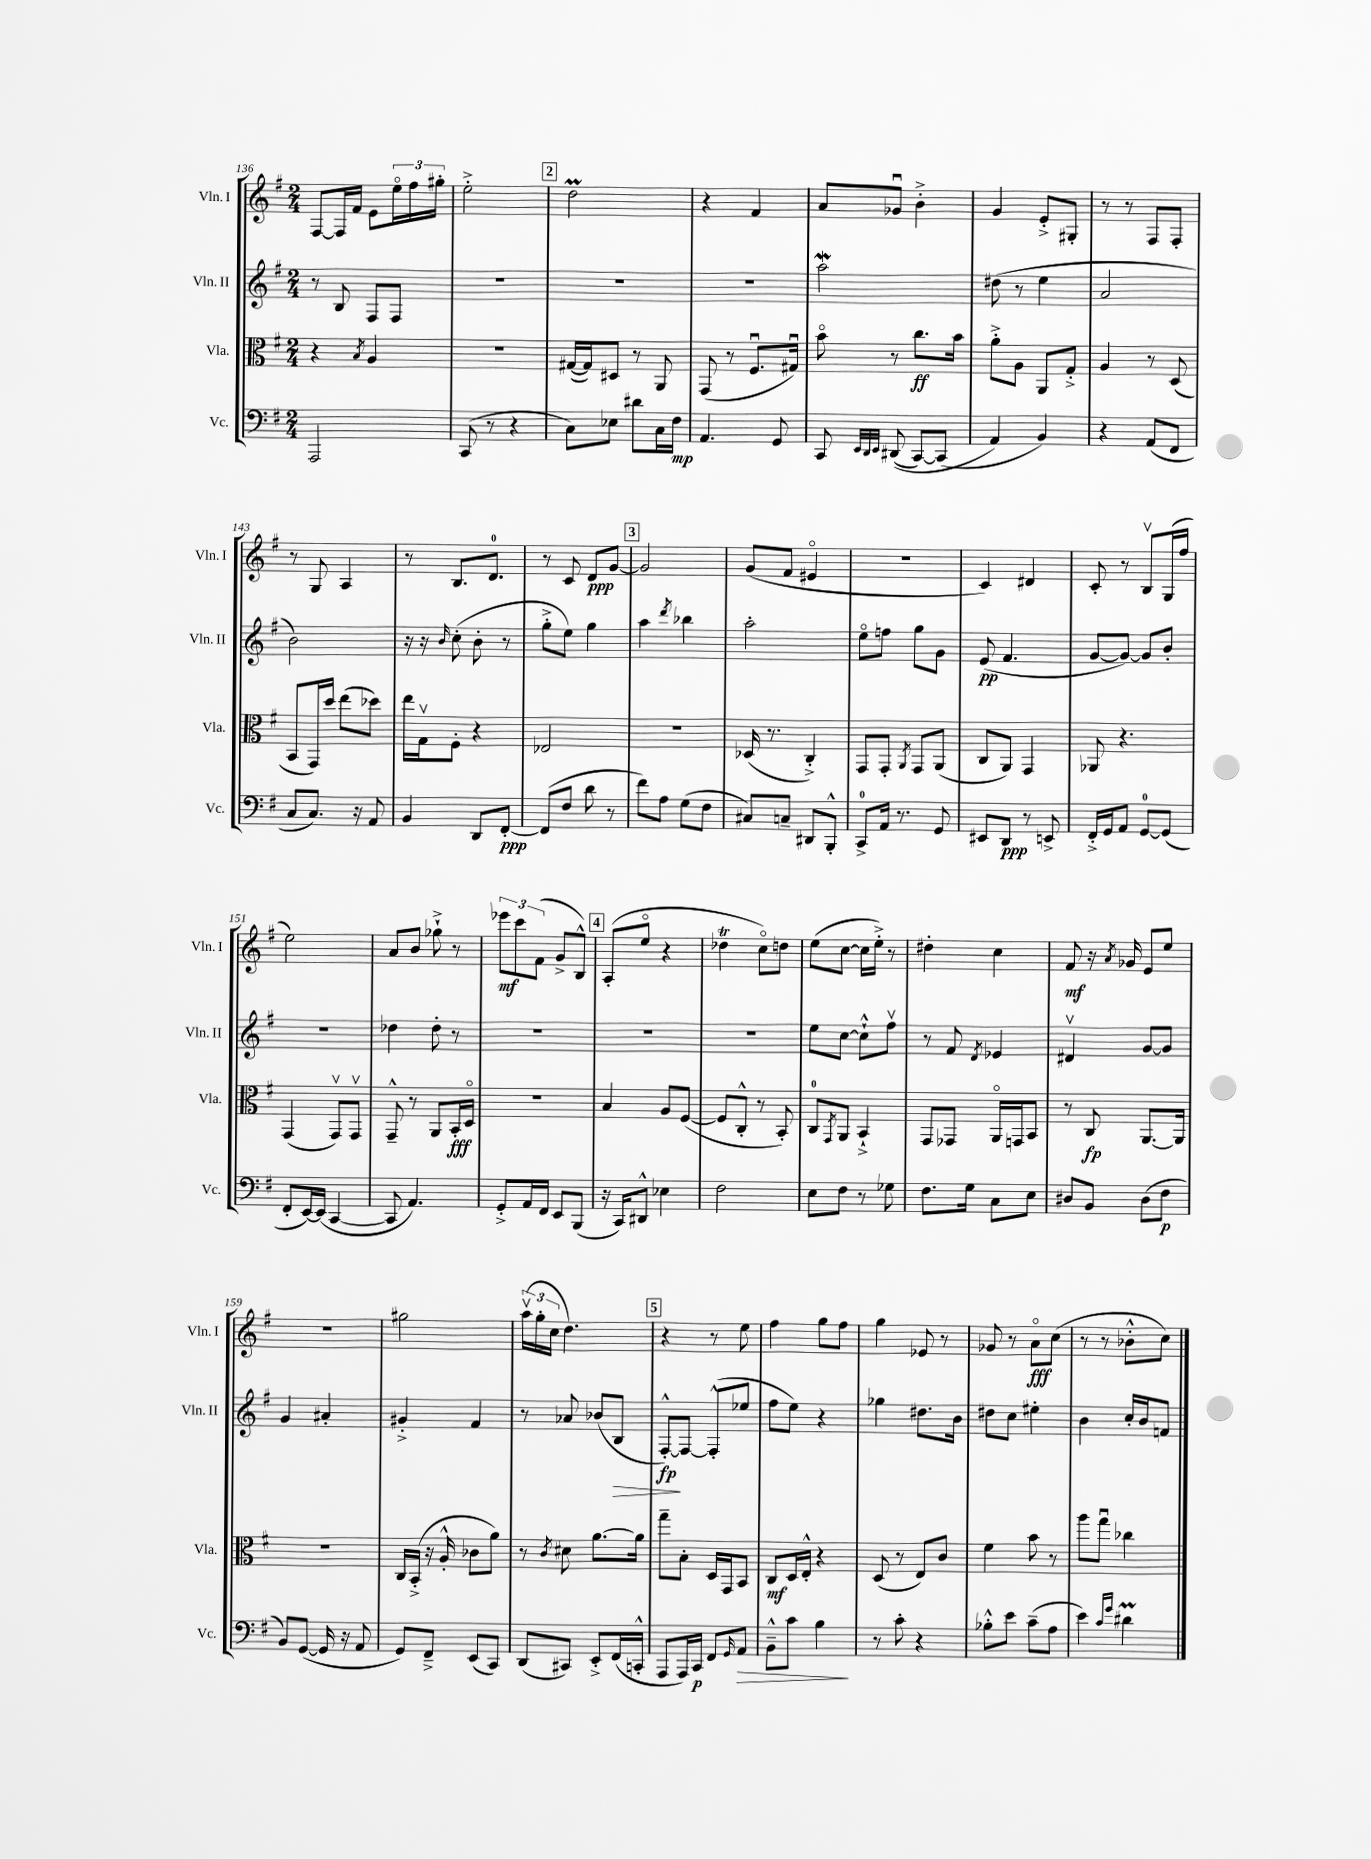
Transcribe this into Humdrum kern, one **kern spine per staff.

**kern	**dynam	**kern	**dynam	**kern	**dynam	**kern	**dynam
*part4	*part4	*part3	*part3	*part2	*part2	*part1	*part1
*staff4	*staff4	*staff3	*staff3	*staff2	*staff2	*staff1	*staff1
*I"Vc.	*	*I"Vla.	*	*I"Vln. II	*	*I"Vln. I	*
*I'Vc.	*	*I'Vla.	*	*I'Vln. II	*	*I'Vln. I	*
*clefF4	*	*clefC3	*	*clefG2	*	*clefG2	*
*k[f#]	*	*k[f#]	*	*k[f#]	*	*k[f#]	*
*M2/4	*	*M2/4	*	*M2/4	*	*M2/4	*
=136	=136	=136	=136	=136	=136	=136	=136
2AAA/	.	4r	.	8r	.	[8F#/L	.
.	.	.	.	8B/	.	16F#/L]	.
.	.	.	.	.	.	16f#/JJ	.
.	.	8qB/	.	.	.	.	.
.	.	4A/	.	8F#/L	.	8e\L	.
.	.	.	.	8F#/J	.	24ee\L	.
.	.	.	.	.	.	24ff#\	.
.	.	.	.	.	.	24gg#X'\JJ	.
=137	=137	=137	=137	=137	=137	=137	=137
(8CC/	.	2r	.	2r	.	2ee'^\	.
8r	.	.	.	.	.	.	.
4r	.	.	.	.	.	.	.
!!LO:REH:place=s1:t=2
=138	=138	=138	=138	=138	=138	=138	=138
8C\L)	.	([16G#X/LL	.	2r	.	2ddM\	.
.	.	16G#/J])	.	.	.	.	.
8E-X\J	.	8D#X/J	.	.	.	.	.
8d#X\L	.	8r	.	.	.	.	.
16C\L	.	8AA/	.	.	.	.	.
16F#\JJ	mp	.	.	.	.	.	.
=139	=139	=139	=139	=139	=139	=139	=139
4.AA/	.	(8GG/	.	2r	.	4r	.
.	.	8r	.	.	.	.	.
.	.	8.F#u/L	.	.	.	4f#/	.
8GG/	.	.	.	.	.	.	.
.	.	16G#Xu/Jk)	.	.	.	.	.
=140	=140	=140	=140	=140	=140	=140	=140
8CC/	.	8b\	.	2aaW\	.	8a/L	.
32qqEE/LLL	.	.	.	.	.	.	.
32qqDD/	.	.	.	.	.	.	.
32qqEE/JJJ	.	.	.	.	.	.	.
((8DD#X/	.	8r	.	.	.	8g-Xu/J	.
[8CC/L)	.	8.cc\L	ff	.	.	4b'^\	.
(8CC/J]	.	.	.	.	.	.	.
.	.	16b\Jk	.	.	.	.	.
=141	=141	=141	=141	=141	=141	=141	=141
4AA/)	.	8a'^\L	.	(8dd#X\	.	4g/	.
.	.	8A\J	.	8r	.	.	.
4BB/)	.	8AA/L	.	4ee\	.	8e'^/L	.
.	.	8G'^/J	.	.	.	8G#X'/J	.
=142	=142	=142	=142	=142	=142	=142	=142
4r	.	4A/	.	2a/	.	8r	.
.	.	.	.	.	.	8r	.
(8AA/L	.	8r	.	.	.	8F#/L	.
8FF#/J	.	(8D/	.	.	.	8F#'/J	.
!!LO:LB:g=z
=143	=143	=143	=143	=143	=143	=143	=143
8C/L	.	8BB/L	.	2b\)	.	8r	.
8.C/J)	.	16GG/L)	.	.	.	8G/	.
.	.	16dd/JJ	.	.	.	.	.
.	.	(8ee\L	.	.	.	4A/	.
16r	.	.	.	.	.	.	.
8AA/	.	8dd-X\J)	.	.	.	.	.
=144	=144	=144	=144	=144	=144	=144	=144
4BB/	.	16ee\LL	.	16r	.	8r	.
.	.	16Gv\J	.	16r	.	.	.
.	.	.	.	16qqb/	.	.	.
.	.	8F#'\J	.	(8cc'\	.	8.B/L	.
8DD/L	.	4r	.	8b'\	.	.	.
.	.	.	.	.	.	8.d/J	.
[8FF#'/J	ppp	.	.	8r	.	.	.
=145	=145	=145	=145	=145	=145	=145	=145
(8FF#/L]	.	2E-X/	.	8gg'^\L	.	8r	.
8F#/J	.	.	.	8ee\J)	.	8c/	.
8d\	.	.	.	4gg\	.	8d/L	ppp
8r	.	.	.	.	.	[8g/J	.
!!LO:REH:place=s1:t=3
=146	=146	=146	=146	=146	=146	=146	=146
8f#\L)	.	2r	.	4aa\	.	2g/]	.
8A\J	.	.	.	.	.	.	.
.	.	.	.	8qddd/	.	.	.
(8G\L	.	.	.	4bb-X\	.	.	.
8F#\J	.	.	.	.	.	.	.
=147	=147	=147	=147	=147	=147	=147	=147
8C#X/L)	.	(16D-X/	.	2aa'\	.	(8g/L	.
.	.	8.r	.	.	.	.	.
8Cn~/J	.	.	.	.	.	8f#/J	.
8DD#X/L	.	4C'^/)	.	.	.	4e#X/	.
8BBB'^^/J	.	.	.	.	.	.	.
=148	=148	=148	=148	=148	=148	=148	=148
8CC^/L	.	8GG/L	.	8ee\L	.	2r	.
16AA/Jk	.	8GG'/J	.	8ffn\J	.	.	.
8.r	.	.	.	.	.	.	.
.	.	8qAA/	.	.	.	.	.
.	.	8GG/L	.	8gg\L	.	.	.
8GG/	.	(8AA/J	.	8g\J	.	.	.
=149	=149	=149	=149	=149	=149	=149	=149
8EE#X/L	.	8C/L	.	(8e/	pp	4c/)	.
8DD/J	ppp	8AA/J)	.	4.f#/	.	.	.
8r	.	4GG/	.	.	.	4d#X/	.
8EEn^/	.	.	.	.	.	.	.
=150	=150	=150	=150	=150	=150	=150	=150
16FF#'^/LL	.	8AA-X/	.	[8g/L	.	8c'/	.
16GG/J	.	.	.	.	.	.	.
8AA/J	.	4.r	.	8g/J_)	.	8r	.
[8GG/L	.	.	.	8g/L]	.	8Bv/L	.
(8GG/J]	.	.	.	8b'/J	.	(16G/L	.
.	.	.	.	.	.	16ff#/JJ	.
!!LO:LB:g=z
=151	=151	=151	=151	=151	=151	=151	=151
8FF#'/L	.	(4GG/	.	2r	.	2ee\)	.
[16EE/L)	.	.	.	.	.	.	.
(16EE/JJ]	.	.	.	.	.	.	.
[4CC/	.	8GGv/L)	.	.	.	.	.
.	.	8GGv/J	.	.	.	.	.
=152	=152	=152	=152	=152	=152	=152	=152
8CC/]	.	8GG~^^/	.	4dd-X\	.	8a/L	.
4.AA/)	.	8r	.	.	.	8b/J	.
.	.	8AA/L	.	8dd-'\	.	8gg-X`^\	.
.	.	16BB'/L	fff	8r	.	8r	.
.	.	16D/JJ	.	.	.	.	.
=153	=153	=153	=153	=153	=153	=153	=153
8GG'^/L	.	2r	.	2r	.	12eee-X\L	mf
.	.	.	.	.	.	12ccc\	.
16AA/L	.	.	.	.	.	.	.
.	.	.	.	.	.	(12f#\J	.
16FF#/JJ	.	.	.	.	.	.	.
8EE/L	.	.	.	.	.	8g^/L	.
(8BBB/J	.	.	.	.	.	8B^^/J)	.
!!LO:REH:place=s1:t=4
=154	=154	=154	=154	=154	=154	=154	=154
16r	.	4B/	.	2r	.	(8A'/L	.
16CC/KL)	.	.	.	.	.	.	.
8DD#X^^/J	.	.	.	.	.	8ee/J	.
4E-X\	.	8A/L	.	.	.	4r	.
.	.	([8F#/J	.	.	.	.	.
=155	=155	=155	=155	=155	=155	=155	=155
2F#\	.	8F#/L]	.	2r	.	4dd-XT\	.
.	.	8C'^^/J	.	.	.	.	.
.	.	8r	.	.	.	8cc\L)	.
.	.	8BB'/)	.	.	.	8ddn\J	.
=156	=156	=156	=156	=156	=156	=156	=156
8E\L	.	8C/L	.	8ee\L	.	(8ee\L	.
.	.	8qGG/	.	.	.	.	.
8F#\J	.	8AA/J	.	[8cc\J	.	[8cc\J	.
8r	.	4BB`^/	.	8cc`^^\L]	.	16cc\LL]	.
.	.	.	.	.	.	16ee'^\JJ)	.
8G-X\	.	.	.	8ff#v\J	.	8r	.
=157	=157	=157	=157	=157	=157	=157	=157
8.F#\L	.	8GG/L	.	8r	.	4dd#X'\	.
.	.	8GG-X/J	.	8f#/	.	.	.
16G\Jk	.	.	.	.	.	.	.
.	.	.	.	8qd/	.	.	.
8C\L	.	16AA/LL	.	4e-X/	.	4cc\	.
.	.	16GGn/J	.	.	.	.	.
8E\J	.	8BB/J	.	.	.	.	.
=158	=158	=158	=158	=158	=158	=158	=158
8D#X/L	.	8r	.	4d#Xv/	.	8f#/	mf
8BB/J	.	8C/	fp	.	.	16r	.
.	.	.	.	.	.	8qa/	.
.	.	.	.	.	.	16g-X/	.
(8D#\L	.	[8.AA/L	.	[8g/L	.	8e/L	.
8F#\J	p	.	.	8g/J]	.	8ee/J	.
.	.	16AA/Jk]	.	.	.	.	.
!!LO:LB:g=z
=159	=159	=159	=159	=159	=159	=159	=159
8BB/L)	.	2r	.	4g/	.	2r	.
([8GG/J	.	.	.	.	.	.	.
16GG/]	.	.	.	4a#X'/	.	.	.
16r	.	.	.	.	.	.	.
8AA/	.	.	.	.	.	.	.
=160	=160	=160	=160	=160	=160	=160	=160
8GG/L)	.	16C/LL	.	4g#X'^/	.	2gg#X\	.
.	.	(16BB'^/JJ	.	.	.	.	.
8FF#~^/J	.	16r	.	.	.	.	.
.	.	16A'^^/	.	.	.	.	.
(8EE/L	.	8c-X\L	.	4f#/	.	.	.
8CC/J)	.	8a\J)	.	.	.	.	.
=161	=161	=161	=161	=161	=161	=161	=161
(8DD/L	.	8r	.	8r	.	(24aav\LL	.
.	.	.	.	.	.	24gg'\	.
.	.	.	.	.	.	24cc\JJ	.
.	.	8qc/	.	.	.	.	.
8CC#X/J)	.	8d#X\	.	8a-X/	.	4.dd\)	.
8EE'^/L	.	[8.a\L	.	(8b-X/L	.	.	.
!	!	!	!	!	!LO:HP:b	!	!
(16FF#/L	.	.	.	8B/J	>	.	.
16CCn'^^/JJ	.	16a\Jk]	.	.	.	.	.
!!LO:REH:place=s1:t=5
=162	=162	=162	=162	=162	=162	=162	=162
8AAA/L	.	8gg~\L	.	[8F#'^^/L)	fp	4r	.
16AAA/L)	.	8B'\J	.	8F#/J_	]	.	.
16CC/JJ	p	.	.	.	.	.	.
8FF#/L	.	16D/LL	.	(8F#'^^/L]	.	8r	.
.	.	16GG/J	.	.	.	.	.
16qqGG/	.	.	.	.	.	.	.
!	!LO:HP:b	!	!	!	!	!	!
8AA/J	>	8BB/J	.	8ee-X/J	.	8ee\	.
=163	=163	=163	=163	=163	=163	=163	=163
8BB~^^\L	.	8C/L	mf	8ff#\L	.	4ff#\	.
8c\J	.	16D/L	.	8ee\J)	.	.	.
.	.	16E'^^/JJ	.	.	.	.	.
4B\	.	4r	.	4r	.	8gg\L	.
.	.	.	.	.	.	8ff#\J	.
.	]	.	.	.	.	.	.
=164	=164	=164	=164	=164	=164	=164	=164
8r	.	(8D/	.	4gg-X\	.	4gg\	.
8c'\	.	8r	.	.	.	.	.
4r	.	8E/L)	.	8.dd#X\L	.	8e-X/	.
.	.	8c/J	.	.	.	8r	.
.	.	.	.	16b\Jk	.	.	.
=165	=165	=165	=165	=165	=165	=165	=165
8B-X'^^\L	.	4f#\	.	8dd#X\L	.	8g-X/	.
8e\J	.	.	.	8cc\J	.	8r	.
(8c~\L	.	8b\	.	4ee#X'\	.	8a\L	fff
8A\J	.	8r	.	.	.	(8cc\J	.
=166	=166	=166	=166	=166	=166	=166	=166
4e\)	.	8aa\L	.	4b\	.	8r	.
.	.	8ggu\J	.	.	.	8r	.
16qqc/LL	.	.	.	.	.	.	.
16qqg/JJ	.	.	.	.	.	.	.
4d#Xm\	.	4cc-X\	.	16cc'/LL	.	8b-X'^^\L	.
.	.	.	.	16b/J	.	.	.
.	.	.	.	8fn/J	.	8cc\J)	.
==	==	==	==	==	==	==	==
*-	*-	*-	*-	*-	*-	*-	*-
